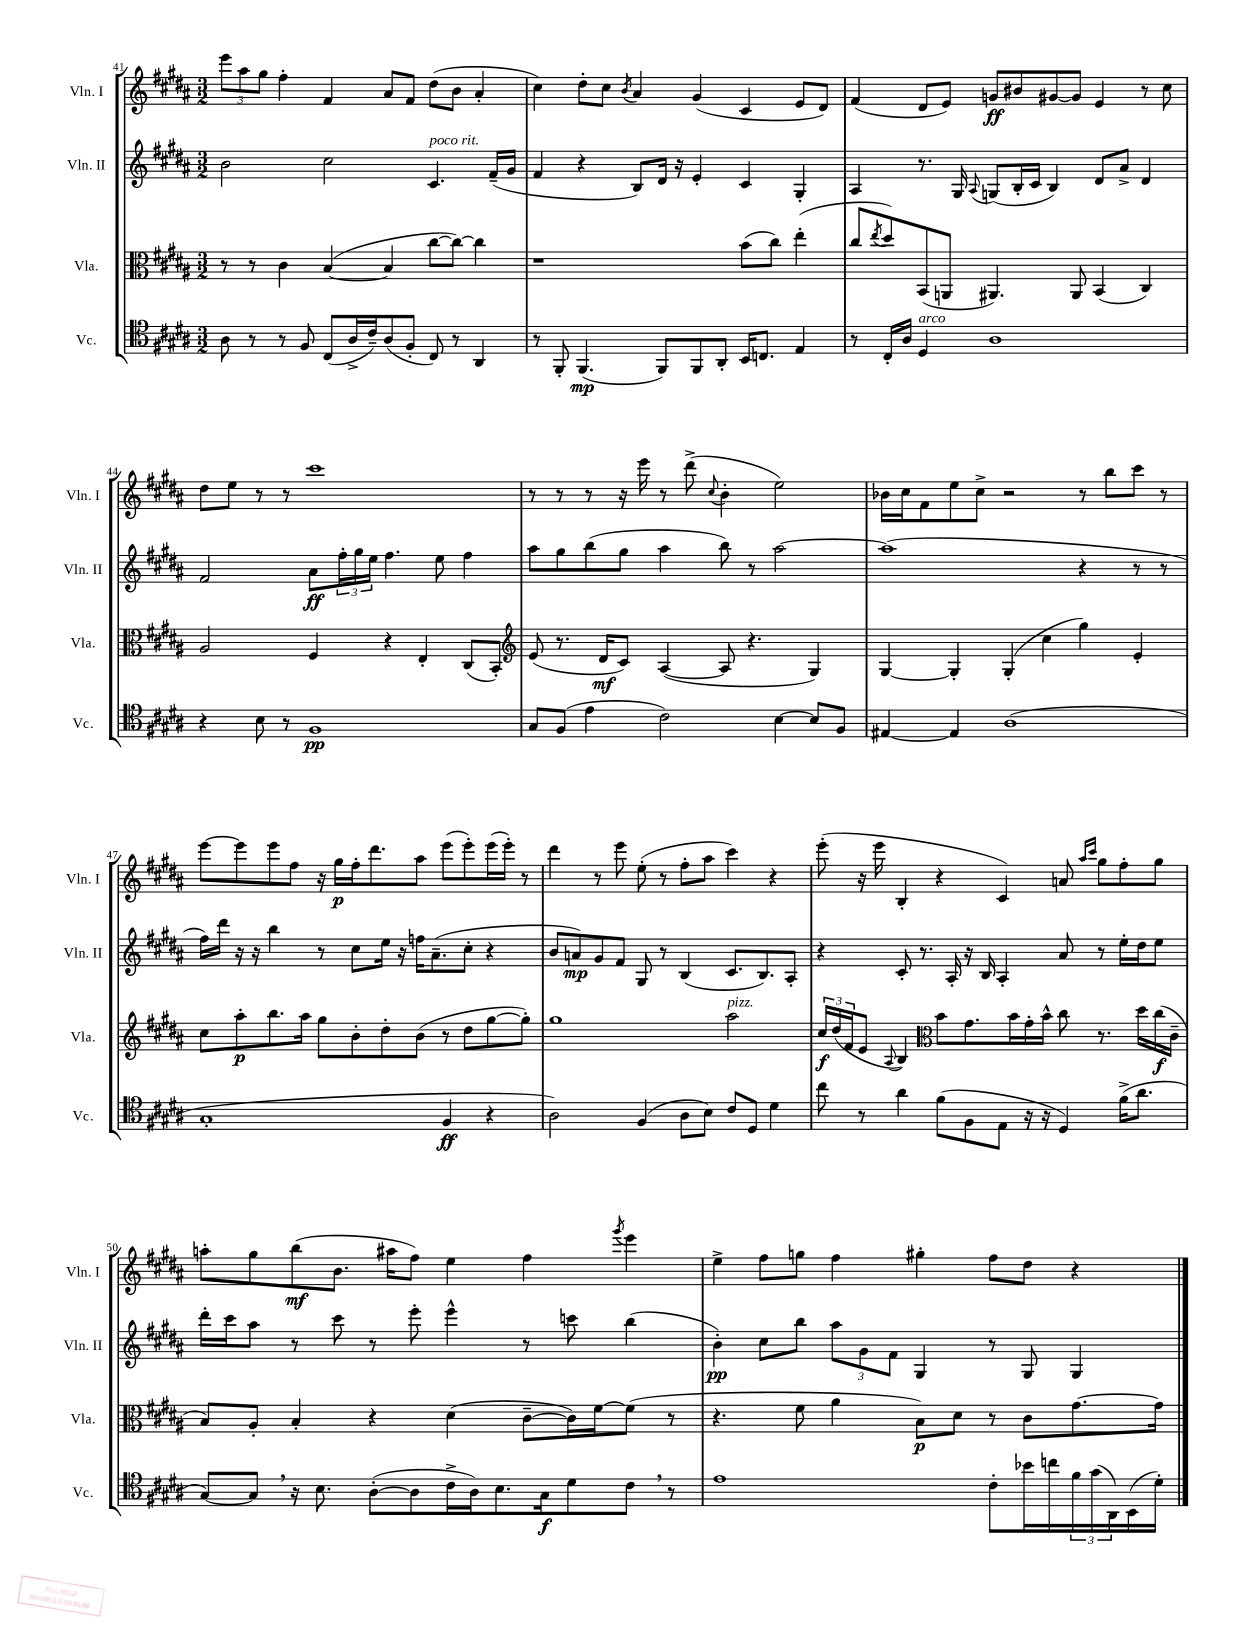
<<
\new StaffGroup <<
\new Staff = "s0" \with { instrumentName = "Vln. I" shortInstrumentName = "Vln. I" } {
    \clef treble \key b \major \numericTimeSignature \time 3/2
    \tuplet 3/2 { e'''8 ais''8 gis''8 } fis''4-. fis'4 ais'8 fis'8 dis''8( b'8 ais'4-. |
    cis''4) dis''8-. cis''8 \acciaccatura { b'8 } ais'4 gis'4( cis'4 e'8 dis'8) |
    fis'4( dis'8 e'8) g'8\ff bis'8 gis'8~ gis'8 e'4 r8 cis''8 |
    dis''8 e''8 r8 r8 cis'''1 |
    r8 r8 r8 r16 e'''16 r8 dis'''8->( \appoggiatura { cis''8 } b'4-. e''2) |
    bes'16 cis''16 fis'8 e''8 cis''8-> r2 r8 b''8 cis'''8 r8 |
    e'''8~ e'''8 e'''8 fis''8 r16 gis''16\p fis''16-. dis'''8. ais''8 e'''8( e'''8-.) e'''16( e'''16-.) r8 |
    dis'''4 r8 e'''8 e''8-.( r8 fis''8-. ais''8 cis'''4) r4 |
    e'''8-.( r16 e'''16 b4-. r4 cis'4) a'8 \grace { ais''16 cis'''16 } gis''8 fis''8-. gis''8 |
    a''8-. gis''8 b''8\mf( b'8. ais''16 fis''8) e''4 fis''4 \acciaccatura { gis'''8 } e'''4 |
    e''4-> fis''8 g''8 fis''4 gis''4-. fis''8 dis''8 r4 \bar "|." |
}
\new Staff = "s1" \with { instrumentName = "Vln. II" shortInstrumentName = "Vln. II" } {
    \clef treble \key b \major \numericTimeSignature \time 3/2
    b'2 cis''2 cis'4.^\markup { \italic "poco rit." } fis'16--( gis'16 |
    fis'4 r4 b8) dis'16 r16 e'4-. cis'4 gis4-. |
    ais4 r8. gis16 \appoggiatura { ais8 } g8( b16-. cis'16 b4) dis'8 ais'8-> dis'4 |
    fis'2 ais'8\ff \tuplet 3/2 { fis''16-. gis''16 e''16 } fis''4. e''8 fis''4 |
    ais''8 gis''8 b''8( gis''8 ais''4 b''8) r8 ais''2~ |
    ais''1( r4 r8 r8 |
    fis''16) dis'''16 r16 r16 b''4 r8 cis''8 e''16 r16 f''16 ais'8.--( cis''8-. r4 |
    b'8 a'8\mp) gis'8 fis'8 gis8 r8 b4( cis'8. b8.) ais8-. |
    r4 cis'8-. r8. ais16-. r16 b16 ais4-. ais'8 r8 e''16-. dis''16 e''8 |
    dis'''16-. cis'''16 ais''8 r8 cis'''8 r8 e'''8-. e'''4-^ r8 c'''8 b''4( |
    b'4-.\pp) cis''8 b''8 \tuplet 3/2 { ais''8 gis'8 fis'8 } gis4 r8 gis8 gis4 \bar "|." |
}
\new Staff = "s2" \with { instrumentName = "Vla." shortInstrumentName = "Vla." } {
    \clef alto \key b \major \numericTimeSignature \time 3/2
    r8 r8 cis'4 b4~( b4 cis''8~ cis''8~) cis''4 |
    r1 b'8( cis''8) e''4-.( |
    cis''8 \acciaccatura { e''8 } dis''8) b,8( a,8 ais,4.) ais,8 b,4( cis4) |
    ais2 fis4 r4 e4-. cis8( b,8-.) |
    \clef treble e'8( r8. dis'16\mf cis'8) ais4~( ais8 r4. gis4) |
    gis4~ gis4-. gis4-.( cis''4 gis''4) e'4-. |
    cis''8 ais''8-.\p b''8. ais''16 gis''8 b'8-. dis''8-. b'8( r8 dis''8 gis''8~ gis''8-.) |
    gis''1 ais''2^\markup { \italic "pizz." } |
    \tuplet 3/2 { cis''16\f dis''16( fis'16 } e'8 \appoggiatura { ais8 } b4) \clef alto b'8 gis'8. b'16 gis'16-. b'16-^ cis''8 r8. dis''16 cis''16\f( cis'16-- |
    b8) ais8-. b4-. r4 dis'4( cis'8~-- cis'16) fis'16~ fis'8( r8 |
    r4. fis'8 ais'4 b8\p) dis'8 r8 cis'8 gis'8.~ gis'16 \bar "|." |
}
\new Staff = "s3" \with { instrumentName = "Vc." shortInstrumentName = "Vc." } {
    \clef tenor \key b \major \numericTimeSignature \time 3/2
    ais8 r8 r8 fis8 cis8( ais16-> cis'16--) ais8( fis8-. cis8) r8 ais,4 |
    r8 fis,8-. fis,4.\mp( fis,8) fis,8 ais,8-. b,16 c8. e4 |
    r8 cis16-. ais16 dis4^\markup { \italic "arco" } ais1 |
    r4 b8 r8 fis1\pp |
    gis8 fis8( e'4 cis'2) b4~ b8 fis8 |
    eis4~ eis4 ais1( |
    gis1-. fis4\ff r4 |
    ais2) fis4( ais8 b8) cis'8 dis8 dis'4 |
    cis''8 r8 ais'4 fis'8( fis8 e8 r16 r16 dis4) fis'16->( ais'8. |
    gis8~) gis8 \breathe r16 b8. ais8~-.( ais8 cis'16-> ais16) b8. gis16\f dis'8 cis'8 \breathe r8 |
    e'1 cis'8-. bes'16 c''16 \tuplet 3/2 { fis'16 gis'16( ais,16) } b,16( dis'16-.) \bar "|." |
}
>>
>>
\layout { \context { \Score currentBarNumber = #41 } }
